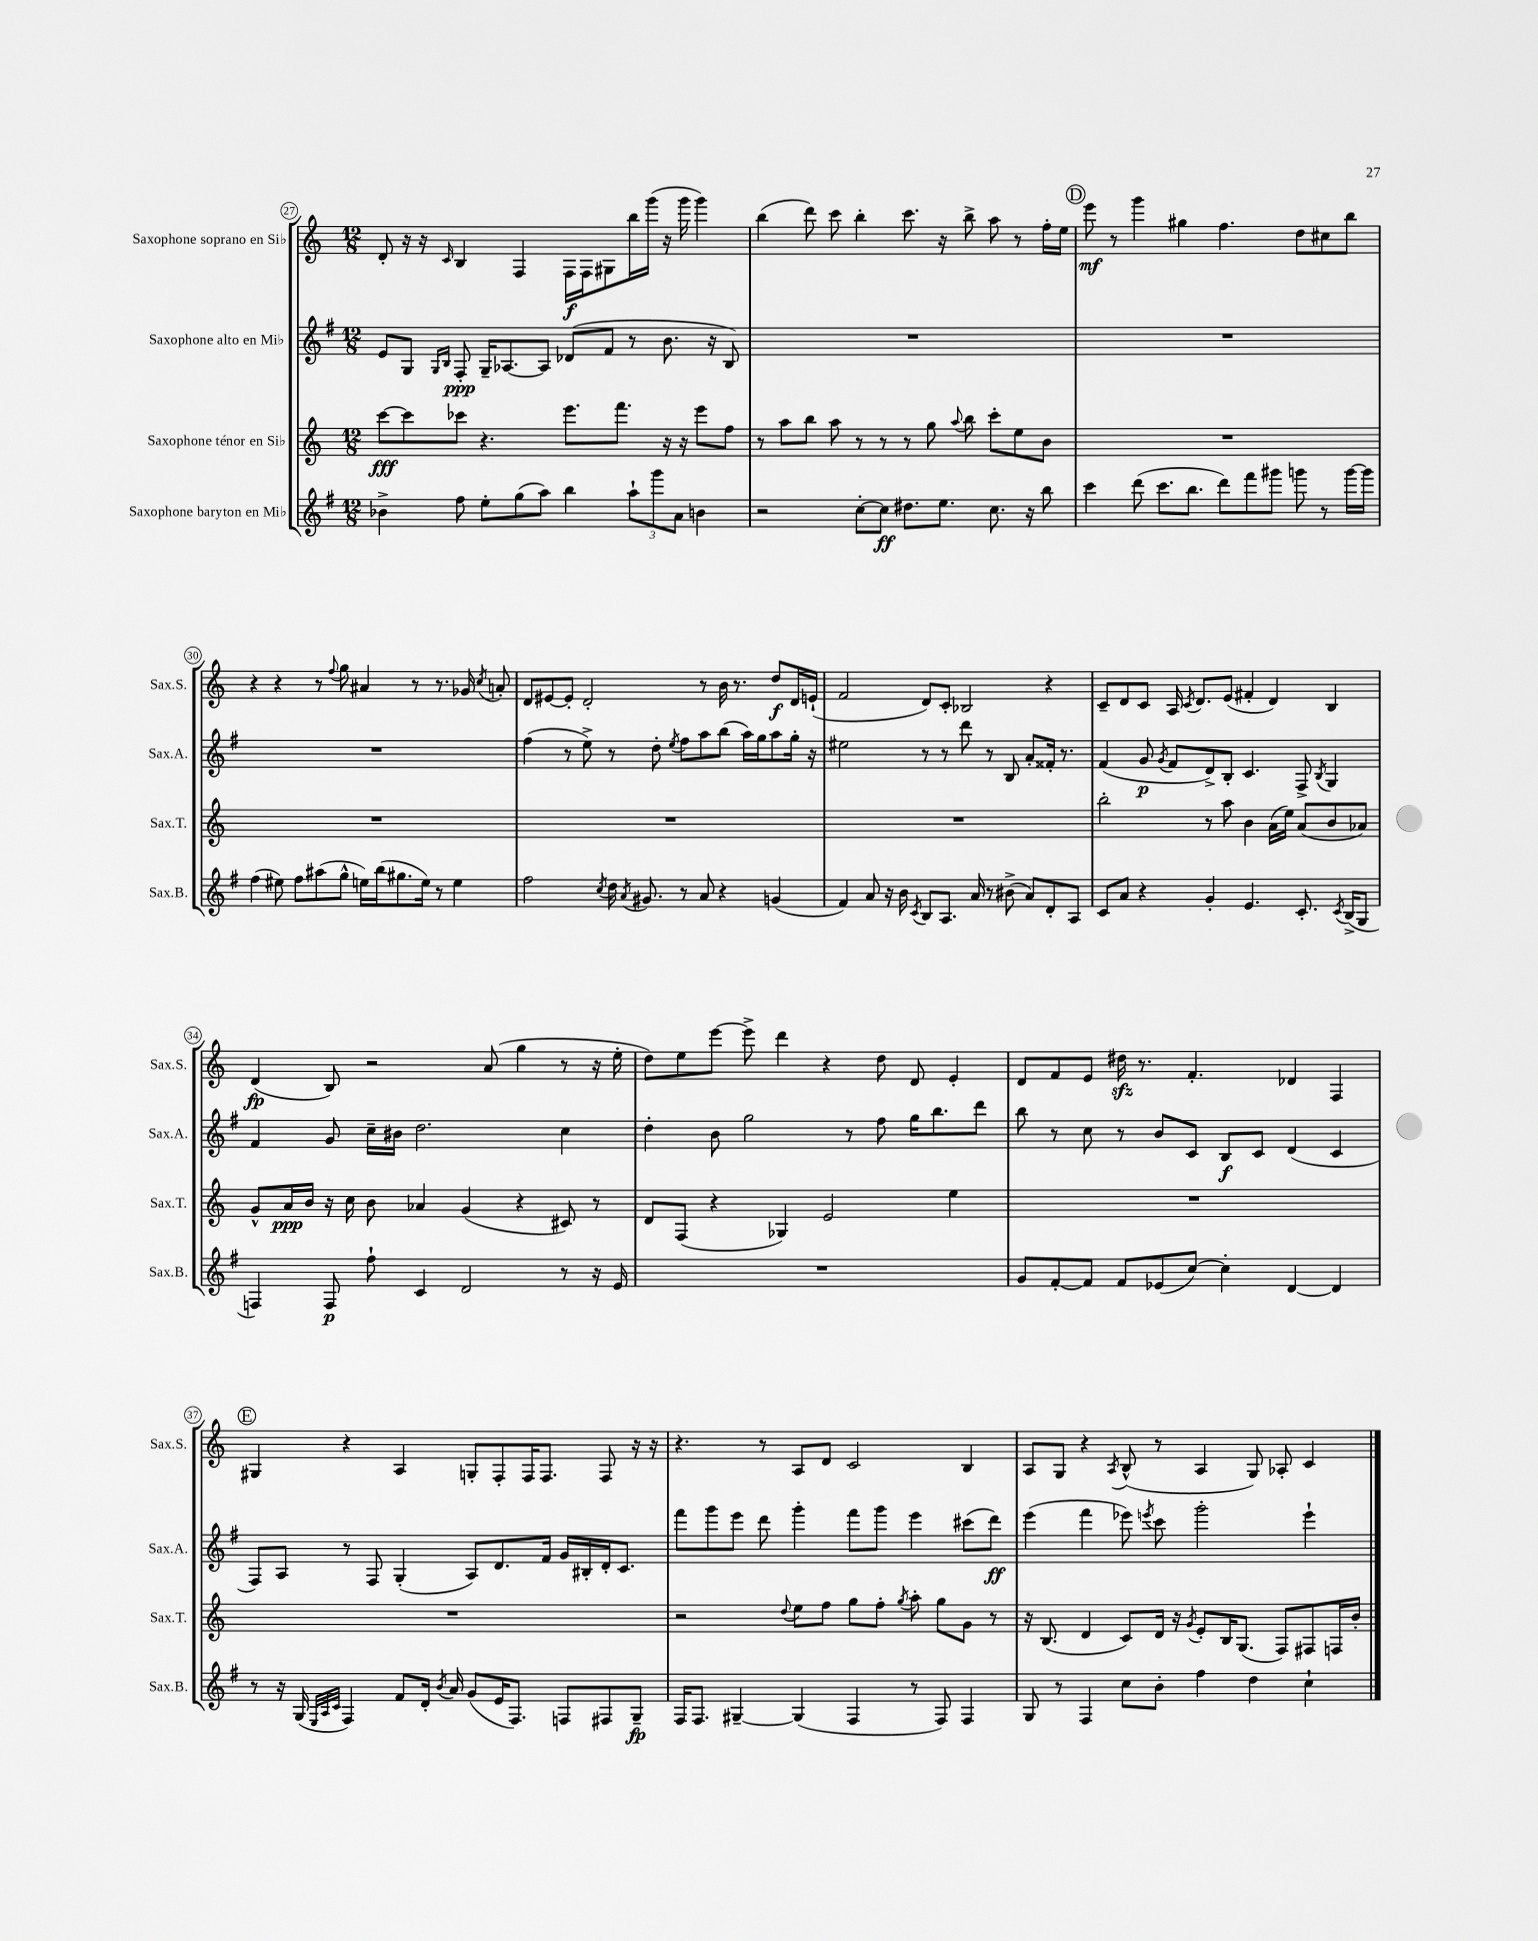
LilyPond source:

<<
\new StaffGroup <<
\new Staff = "s0" \with { instrumentName = "Saxophone soprano en Sib" shortInstrumentName = "Sax.S." } {
    \clef treble \key c \major \numericTimeSignature \time 12/8
    \autoBeamOff d'8-. r16 r16 \grace { c'16 } b4 f4 f16[\f f16 gis8 b''16 g'''16]( r16 g'''16 g'''4) |
    b''4( d'''8) c'''8 b''4-. c'''8. r16 b''8-> a''8 r8 f''16[-. e''16] |
    \mark \markup { \circle "D" } e'''8\mf r8 g'''4 gis''4 f''4. d''8[ cis''8 b''8] |
    r4 r4 r8 \appoggiatura { f''8 } g''8 ais'4 r8 r8. ges'16 \acciaccatura { c''8 } a'8-. |
    d'8[ eis'8~ eis'8]-. d'2-. r8 b'16 r8. d''8[\f d'16 e'16]-!( |
    f'2 d'8[) c'8]-. bes2 r4 |
    c'8[-- d'8 c'8] a16 \acciaccatura { c'8 } d'8.[ e'8]( fis'4-. d'4) b4 |
    d'4\fp( b8) r2 a'8( g''4 r8 r16 e''16-. |
    d''8[) e''8 e'''8]~ e'''8-> d'''4 r4 d''8 d'8 e'4-. |
    d'8[ f'8 e'8] dis''16\sfz r8. f'4.-. des'4 f4 |
    \mark \markup { \circle "E" } gis4 r4 a4 g8[-. f8-. f16 f8.] f8 r16 r16 |
    r4. r8 a8[ d'8] c'2 b4 |
    a8[ g8] r4 \acciaccatura { a8 } b8-^( r8 a4 g8) aes8-. c'4 \bar "|." |
}
\new Staff = "s1" \with { instrumentName = "Saxophone alto en Mib" shortInstrumentName = "Sax.A." } {
    \clef treble \key g \major \numericTimeSignature \time 12/8
    \autoBeamOff e'8[ g8] \grace { g16[ b16] } fis8-.\ppp g16[-- aes8.~ aes8] des'8[( fis'8] r8 b'8. r16 b8) |
    R1. |
    \mark \markup { \circle "D" } R1. |
    R1. |
    fis''4( r8 e''8->) r8 d''8-. \acciaccatura { e''8 } fis''8[ a''8 b''8]( a''16[) g''16 a''8 g''16]-. r16 |
    eis''2 r8 r8 d'''8 r8 b8 a'8[-. fisis'16]-. r8. |
    fis'4( g'8\p \acciaccatura { g'8 } fis'8[ d'8->) b8]-. c'4. fis8-> \acciaccatura { b8 } g4 |
    fis'4 g'8 c''16[-- bis'16] d''2. c''4 |
    d''4-. b'8 g''2 r8 fis''8 g''16[ b''8. d'''8] |
    b''8 r8 c''8 r8 b'8[ c'8] b8[\f c'8] d'4( c'4 |
    \mark \markup { \circle "E" } fis8[) a8] r8 fis8 g4-.( a8[) d'8. fis'16] g'16[ bis16-. d'16-. c'8.] |
    fis'''8[ g'''8 e'''8] d'''8 g'''4-. fis'''8[ g'''8] e'''4 cis'''8[( d'''8]\ff) |
    e'''4( fis'''4 ees'''8) \acciaccatura { e'''8 } c'''8 g'''2-. e'''4-! \bar "|." |
}
\new Staff = "s2" \with { instrumentName = "Saxophone ténor en Sib" shortInstrumentName = "Sax.T." } {
    \clef treble \key c \major \numericTimeSignature \time 12/8
    \autoBeamOff c'''8[~\fff c'''8 ces'''8] r4. e'''8.[ f'''8.] r16 r16 e'''8[ f''8] |
    r8 a''8[ b''8] a''8 r8 r8 r8 g''8 \appoggiatura { a''8 } b''8 c'''8[-. e''8 b'8] |
    \mark \markup { \circle "D" } R1. |
    R1. |
    R1. |
    R1. |
    b''2-. r8 a''8 b'4 a'16[( e''16]) a'8[( b'8 aes'8]) |
    g'8[-^ a'16\ppp b'16] r16 c''16 b'8 aes'4 g'4( r4 cis'8) r8 |
    d'8[ f8]( r4 ges4) e'2 e''4 |
    R1. |
    \mark \markup { \circle "E" } R1. |
    r2 \appoggiatura { d''8 } e''8[ f''8] g''8[ f''8]-. \acciaccatura { g''8 } a''8-. g''8[ g'8] r8 |
    r16 b8.( d'4 c'8[) d'16] r16 \acciaccatura { g'8 } e'8[-. b16 g8.]( f8[) fis8 f16 b'16]-. \bar "|." |
}
\new Staff = "s3" \with { instrumentName = "Saxophone baryton en Mib" shortInstrumentName = "Sax.B." } {
    \clef treble \key g \major \numericTimeSignature \time 12/8
    \autoBeamOff bes'4-> fis''8 e''8[-. g''8( a''8]) b''4 \tuplet 3/2 { a''8[-! g'''8 a'8] } b'4 |
    r2 c''8[~-. c''8]\ff dis''8.[ e''8.] c''8. r16 b''8 |
    \mark \markup { \circle "D" } c'''4 d'''8( c'''8.[ b''8.] d'''8[) fis'''8 gis'''8] g'''8 r8 g'''16[~ g'''16] |
    fis''4( eis''8) fis''8[ ais''8( g''8]-^ e''16[) b''16( gis''8. e''16]) r8 e''4 |
    fis''2 \acciaccatura { c''8 } d''16 \acciaccatura { a'8 } gis'8. r8 a'8 r4 g'4( |
    fis'4) a'8 r16 b'16 \acciaccatura { c'8 } b8[ a8.] a'16 r8 bis'8->( a'8[) d'8-. a8] |
    c'8[ a'8] r4 g'4-. e'4. c'8.-. \acciaccatura { c'8 } b16[->( g8] |
    f4) f8\p fis''8-! c'4 d'2 r8 r16 e'16 |
    R1. |
    g'8[ fis'8~-. fis'8] fis'8[ ees'8( c''8]~) c''4-. d'4~ d'4 |
    \mark \markup { \circle "E" } r8 r16 g16( \grace { e32[ a32 c'32] } fis4) fis'8[ d'16]-. \acciaccatura { b'8 } a'16 g'8[( e'16 fis8.]) f8[ fis8 g8]--\fp |
    fis16[ fis8.] gis4~-- gis4( fis4 r8 fis8) fis4 |
    g8 r8 fis4 c''8[ b'8]-. fis''4 d''4 c''4-! \bar "|." |
}
>>
>>
\layout { \context { \Score currentBarNumber = #27 \override BarNumber.stencil = #(make-stencil-circler 0.1 0.3 ly:text-interface::print) } }
